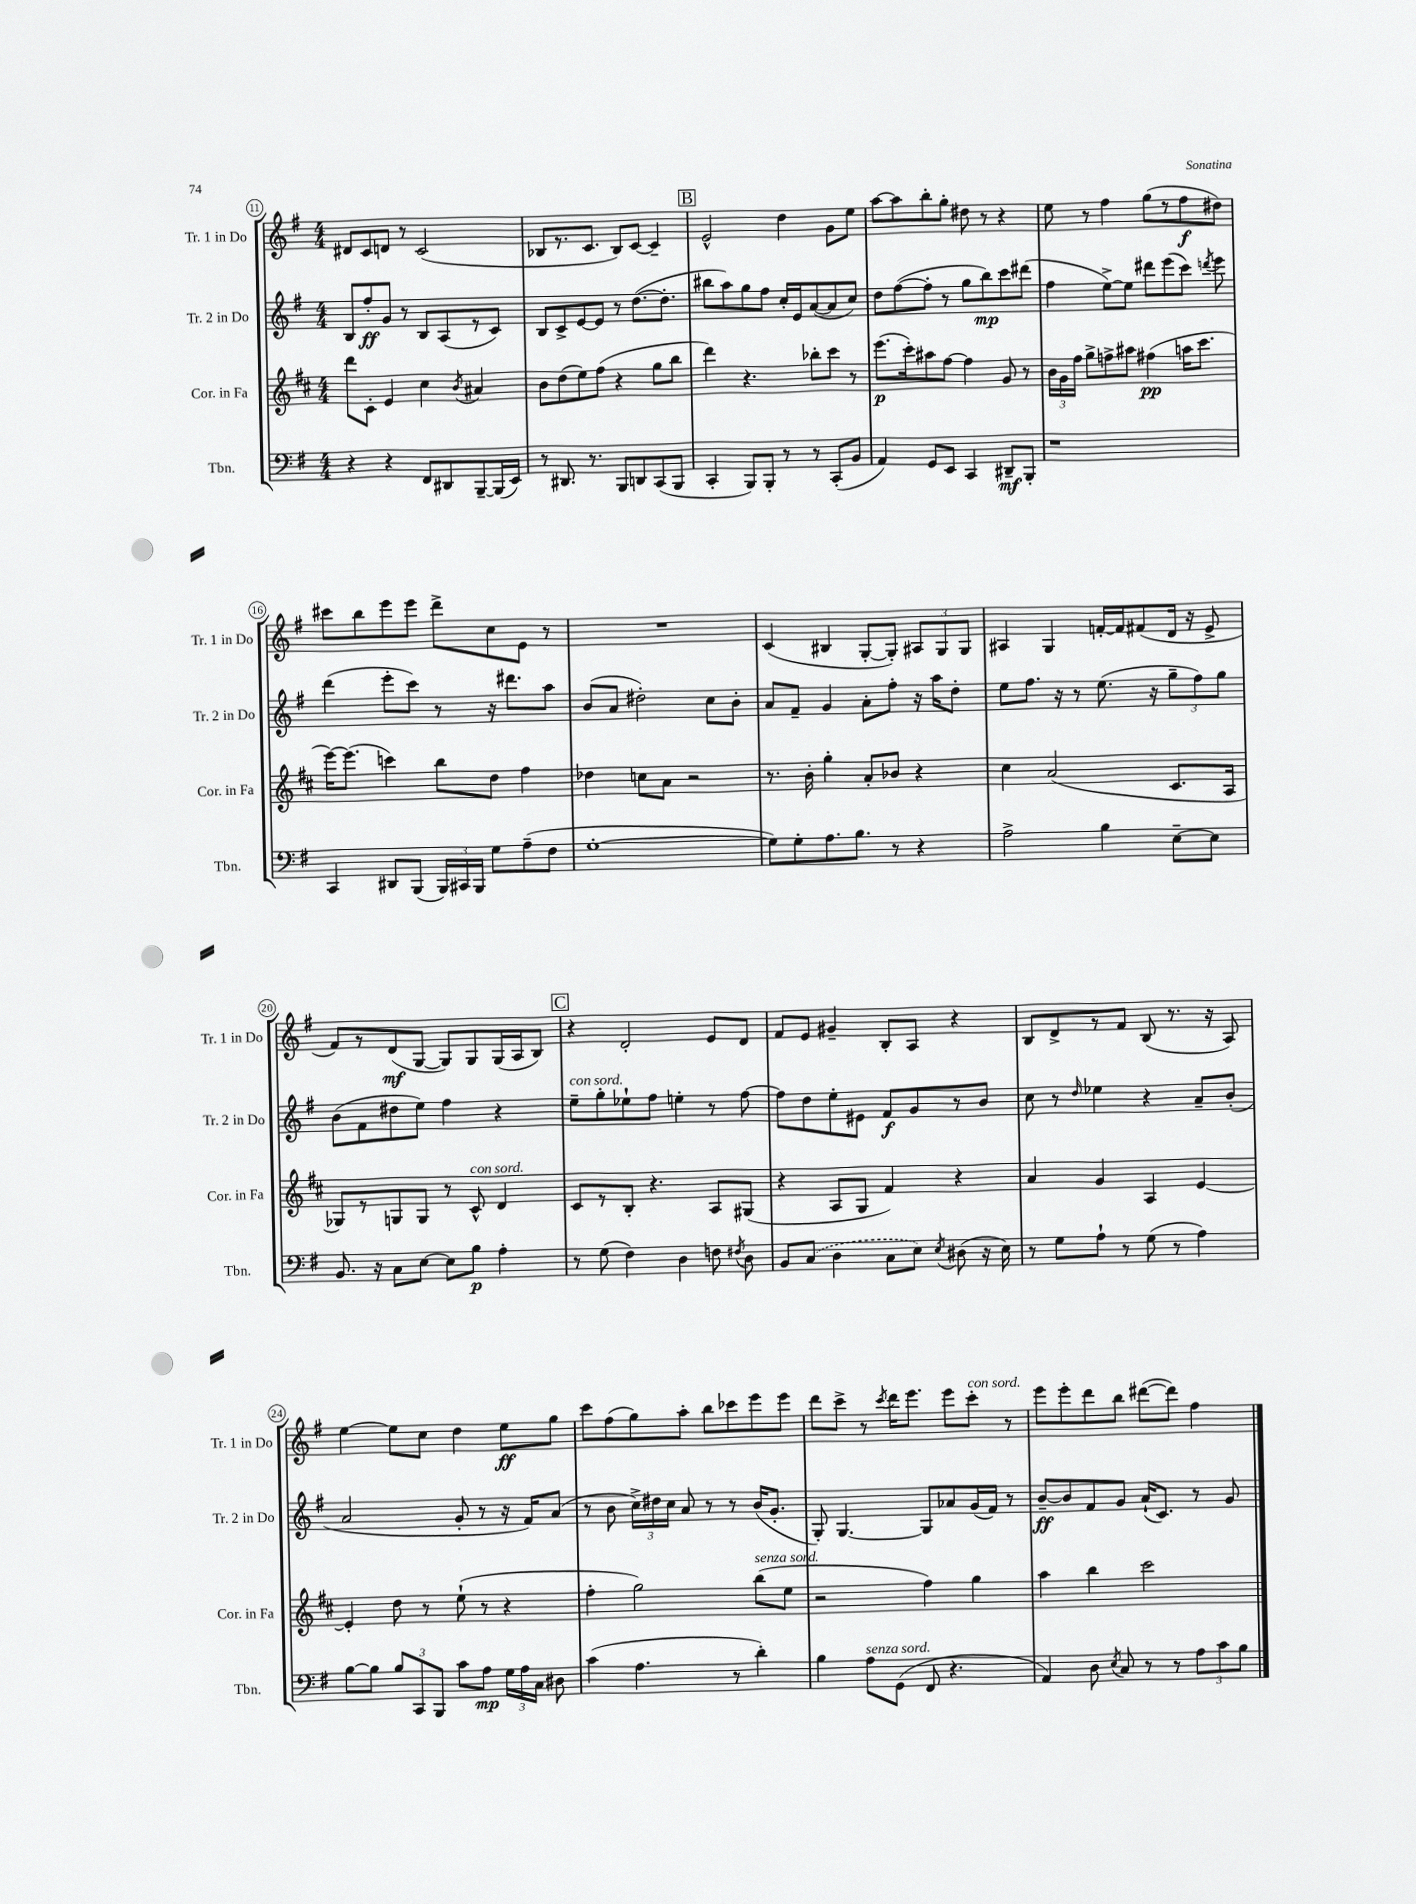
<<
\new StaffGroup <<
\new Staff = "s0" \with { instrumentName = "Tr. 1 in Do" shortInstrumentName = "Tr. 1 in Do" } {
    \clef treble \key g \major \numericTimeSignature \time 4/4
    \autoBeamOff dis'8[ c'8 d'8] r8 c'2( |
    bes8[ r8. c'8.] bes8[) c'8]~ c'4-- |
    \mark \markup { \box "B" } e'2-^ d''4 g'8[ e''8] |
    a''8[~ a''8 b''8-. g''8]-. dis''8 r8 r4 |
    e''8 r8 fis''4 g''8[( r8 fis''8\f dis''8]) |
    cis'''8[ b''8 e'''8 e'''8] d'''8[-> c''8 e'8] r8 |
    R1 |
    c'4( bis4 g8[~-. g8]-.) \tuplet 3/2 { ais8[ g8 g8] } |
    ais4 g4 f'16[~-. f'16 fis'8( d'16] r16 e'8-> |
    fis'8[) r8 d'8\mf( g8]~ g8[) g8 g16( a16 b8]) |
    \mark \markup { \box "C" } r4 d'2-. e'8[ d'8] |
    fis'8[ e'8] gis'4-- b8[-. a8] r4 |
    b8[ d'8-> r8 fis'8] b8( r8. r16 a8) |
    e''4~ e''8[ c''8] d''4 e''8[\ff g''8] |
    c'''8[ fis''8( g''8) a''8]-. b''8[ ces'''8 e'''8 e'''8] |
    d'''8[ c'''8]-> r8 \acciaccatura { c'''8 } d'''16[ e'''8.] e'''8[ c'''8]-.^\markup { \italic "con sord." } r8 |
    e'''8[ e'''8-. d'''8 b''8] dis'''8[~( dis'''8]) fis''4 \bar "|." |
}
\new Staff = "s1" \with { instrumentName = "Tr. 2 in Do" shortInstrumentName = "Tr. 2 in Do" } {
    \clef treble \key g \major \numericTimeSignature \time 4/4
    \autoBeamOff b8[ fis''8-.\ff g'8] r8 b8[ a8( r8 c'8]) |
    b8[ c'8-> e'8~ e'8] r8 d''8.[~( d''8.]-. |
    \mark \markup { \box "B" } bis''8[ a''8) g''8 fis''8] c''16[-. e'16 a'8~( a'8 c''8]) |
    d''8[ fis''8~( fis''8]-. r8 g''8[ b''8\mp) c'''8 dis'''8]( |
    fis''4 e''8[~->) e''8] dis'''8[ e'''8( c'''8]) \acciaccatura { d'''8 } e'''8 |
    d'''4( e'''8[-. c'''8]) r8 r16 dis'''8.[ a''8] |
    b'8[( a'8] dis''2-.) c''8[ b'8]-. |
    a'8[ fis'8]-- g'4 a'8[-. fis''8]-. r16 a''16[ d''8]-. |
    e''8[ fis''8.] r16 r8 e''8.( r16 \tuplet 3/2 { g''8[-- fis''8) g''8] } |
    b'8[( fis'8 dis''8 e''8]) fis''4 r4 |
    \mark \markup { \box "C" } e''8[--^\markup { \italic "con sord." } g''8-. ees''8-! fis''8] e''4-. r8 fis''8~ |
    fis''8[ d''8 e''8-. eis'8] fis'8[\f g'8 r8 b'8] |
    c''8 r8 \grace { d''16 } ees''4 r4 a'8[-- b'8]-.( |
    a'2 g'8-. r8 r16 fis'16[) a'8]( |
    r8 b'8 \tuplet 3/2 { c''16[->) dis''16 c''16] } a'8 r8 r8 b'16[( g'8.]-. |
    g8-.) g4.~ g8[ aes'8 g'16( fis'16]) r8 |
    b'8[~--\ff b'8 fis'8 g'8] a'16[-!( c'8.]) r8 g'8 \bar "|." |
}
\new Staff = "s2" \with { instrumentName = "Cor. in Fa" shortInstrumentName = "Cor. in Fa" } {
    \clef treble \key d \major \numericTimeSignature \time 4/4
    \autoBeamOff d'''8[ cis'8]-. e'4 cis''4 \acciaccatura { b'8 } ais'4 |
    b'8[ d''8( e''8) fis''8]( r4 g''8[ b''8] |
    \mark \markup { \box "B" } d'''4) r4. bes''8[-. cis'''8] r8 |
    e'''8.[\p( cis'''16-.) ais''8 fis''8]~ fis''4 g'8 r8 |
    \tuplet 3/2 { b'16[ g'16 fis''16] } g''8[-> f''8-> ais''8] fis''4\pp( a''16[ cis'''8.] |
    e'''16[~) e'''8.]( c'''4) b''8[ d''8] fis''4 |
    des''4 c''8[ a'8] r2 |
    r8. b'16-. g''4-. a'8[-. bes'8] r4 |
    cis''4 a'2( cis'8.[ a16] |
    ges8[) r8 g8 g8] r8 cis'8-^^\markup { \italic "con sord." } d'4 |
    \mark \markup { \box "C" } cis'8[ r8 b8]-. r4. a8[ gis8]( |
    r4 a8[ g8] fis'4) r4 |
    a'4 g'4 a4 e'4~ |
    e'4-. d''8 r8 e''8-!( r8 r4 |
    fis''4-. g''2) b''8[^\markup { \italic "senza sord." }( e''8] |
    r2 fis''4) g''4 |
    a''4 b''4 cis'''2 \bar "|." |
}
\new Staff = "s3" \with { instrumentName = "Tbn." shortInstrumentName = "Tbn." } {
    \clef bass \key g \major \numericTimeSignature \time 4/4
    \autoBeamOff r4 r4 fis,8[ dis,8 b,,8~-- b,,16( e,16]) |
    r8 dis,8. r8. b,,8[ d,8 c,8( b,,8] |
    \mark \markup { \box "B" } c,4-. b,,8[) b,,8]-. r8 r8 c,8[-.( b,8] |
    a,4) g,8[ e,8] c,4 dis,8[--\mf b,,8]-. |
    r1 |
    c,4 dis,8[ b,,8]( \tuplet 3/2 { b,,16[) cis,16 b,,16] } g8[ a8--( fis8] |
    g1~-. |
    g8[) g8-. a8. b8.] r8 r4 |
    a2-> b4 e8[~-- e8] |
    b,8. r16 c8[ e8]~ e8[ b8]\p a4-. |
    \mark \markup { \box "C" } r8 g8( fis4) d4 f8 \acciaccatura { fis8 } d8 |
    b,8[ \once \slurDashed c8]( d4 c8[ e8]) \acciaccatura { e8 } dis8( r16 e16) |
    r8 g8[ a8]-! r8 g8( r8 a4) |
    b8[~ b8] \tuplet 3/2 { b8[ c,8 b,,8] } c'8[ a8]\mp \tuplet 3/2 { g16[ a16 c16] } dis8 |
    c'4( a4. r8 d'4-.) |
    b4 a8[^\markup { \italic "senza sord." } g,8]( fis,8 r4. |
    a,4) d8 \acciaccatura { e8 } c8 r8 r8 \tuplet 3/2 { a8[ c'8 b8] } \bar "|." |
}
>>
>>
\layout { \context { \Score currentBarNumber = #11 \override BarNumber.stencil = #(make-stencil-circler 0.1 0.3 ly:text-interface::print) } }
